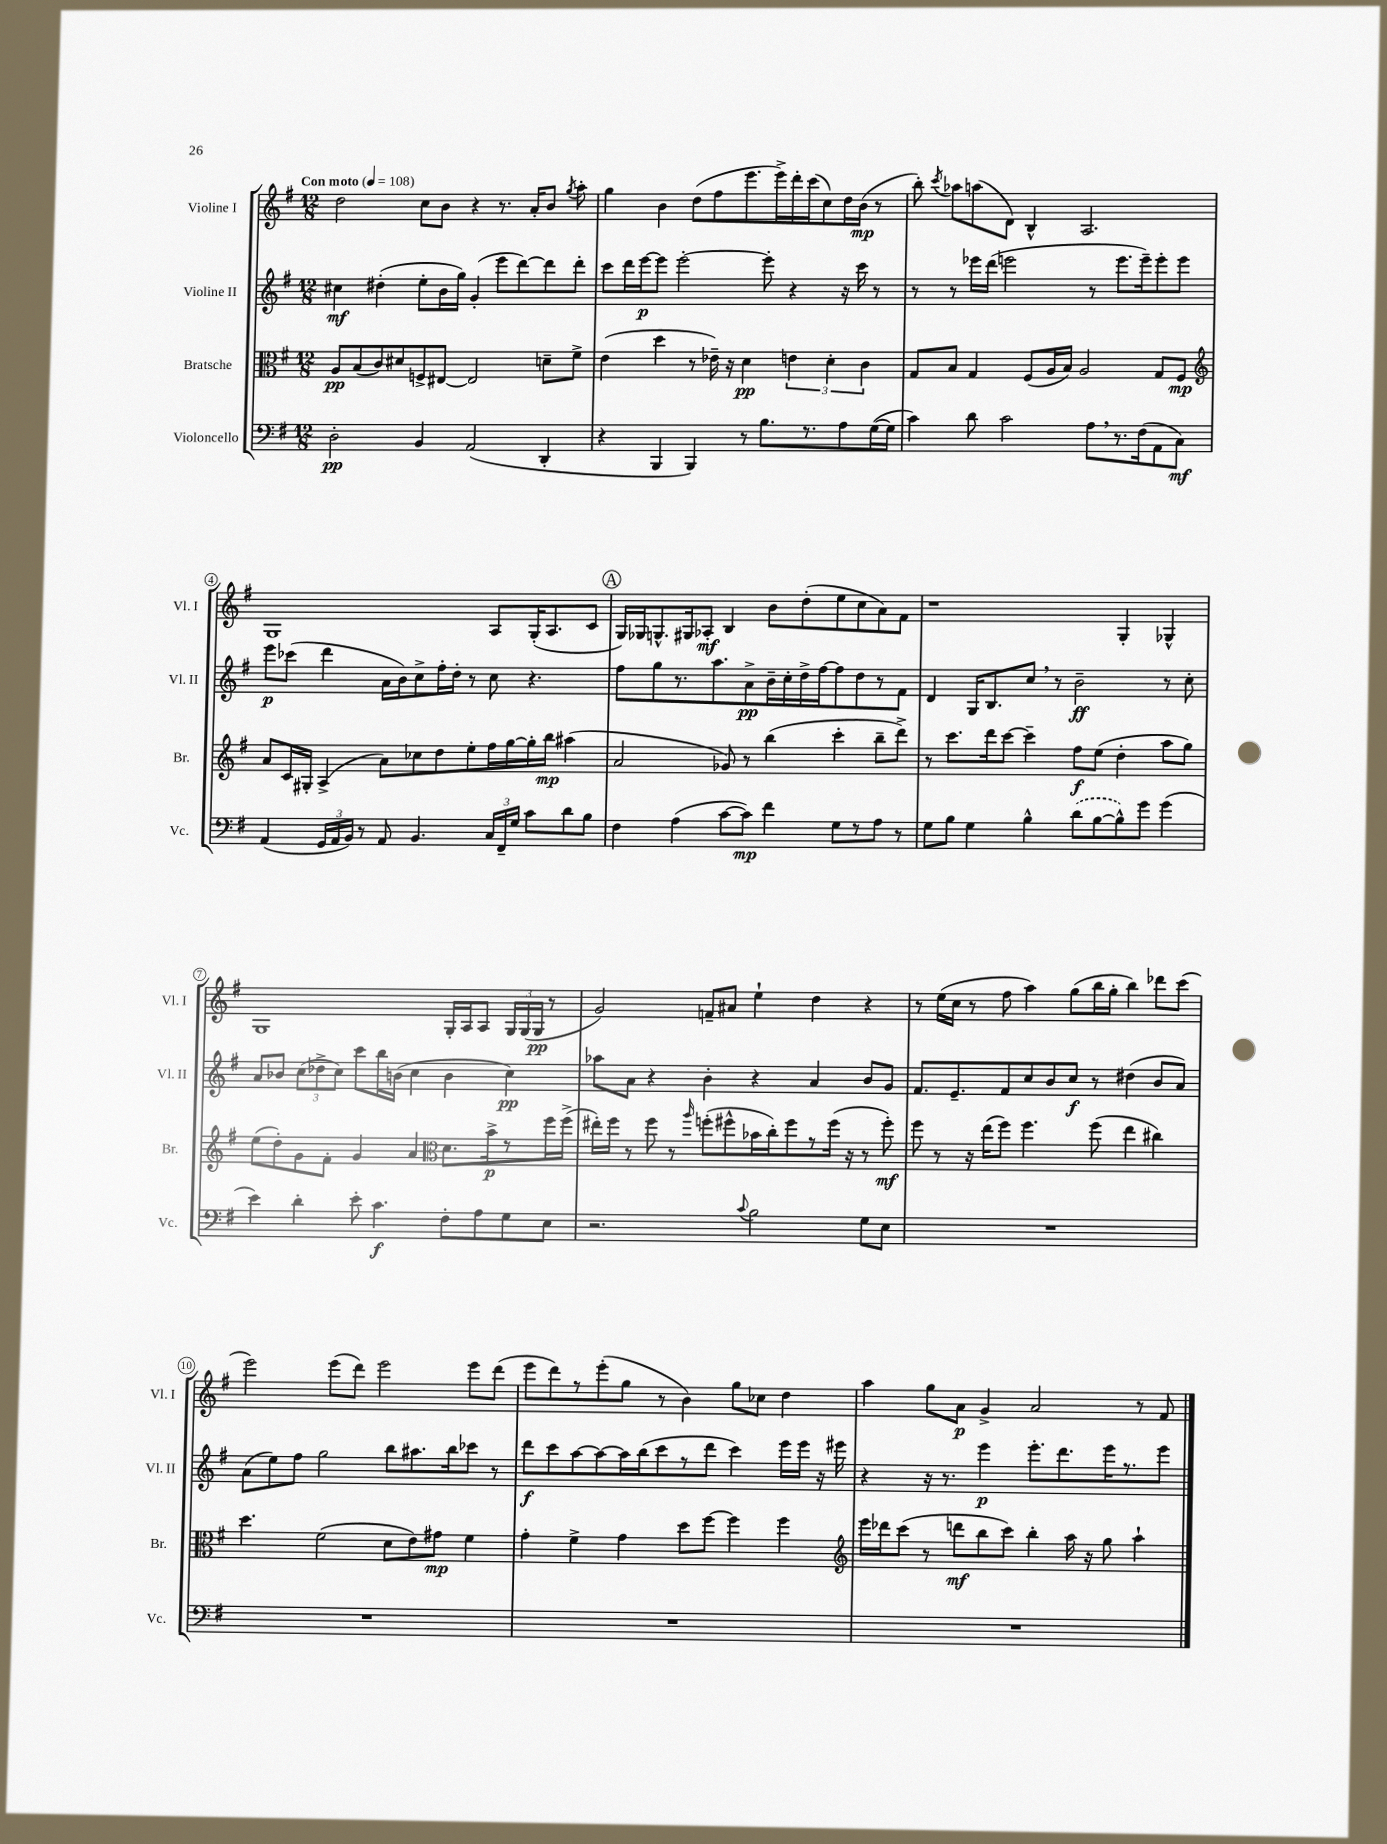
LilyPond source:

<<
\new StaffGroup <<
\new Staff = "s0" \with { instrumentName = "Violine I" shortInstrumentName = "Vl. I" } {
    \clef treble \key g \major \numericTimeSignature \time 12/8 \tempo "Con moto" 4 = 108
    \autoBeamOff d''2 c''8[ b'8] r4 r8. a'16[-. b'8] \acciaccatura { g''8 } a''8-. |
    g''4 b'4 d''8[( fis''8 e'''8. e'''16->) d'''16-. c'''16( c''8) d''16 b'16]\mp( r8 |
    b''8-.) \acciaccatura { c'''8 } aes''8[ a''8( d'8]) b4-^ a2. |
    g1 a8[ g16-.( a8. c'8] |
    \mark \markup { \circle "A" } g16[) ges16 g8.-^ gis16 aes8]-.\mf b4 b'8[ d''8-.( e''8 c''8 a'8) fis'8] |
    r1 g4-. ges4-^ |
    g1 g16[-. a16 a8] \tuplet 3/2 { g16[ g16( g16]\pp } r8 |
    g'2) f'8[-- ais'8] e''4-! d''4 r4 |
    r8 e''16[( c''16] r8 fis''8 a''4) g''8[( b''16 g''16]-. b''4) des'''8[ c'''8]( |
    e'''2) e'''8[( d'''8]) e'''2 e'''8[ d'''8]( |
    e'''8[ d'''8) r8 e'''8-.( g''8] r8 b'4) g''8[ ces''8] d''4 |
    a''4 g''8[ a'8]\p g'4-> a'2 r8 fis'8 \bar "|." |
}
\new Staff = "s1" \with { instrumentName = "Violine II" shortInstrumentName = "Vl. II" } {
    \clef treble \key g \major \numericTimeSignature \time 12/8
    \autoBeamOff cis''4\mf dis''4-.( e''8[-. b'16 g''16]) g'4-.( e'''8[ d'''8~) d'''8 d'''8]-. |
    c'''8[ d'''16 e'''16~\p e'''8] e'''2~-. e'''8-. r4 r16 c'''16 r8 |
    r8 r8 ees'''16[ d'''16]( e'''2 r8 e'''8.[ e'''16--) e'''8-. e'''8] |
    e'''8[\p ces'''8]( d'''4 a'16[ b'16) c''8-> fis''16-. d''16]-. r8 c''8 r4. |
    \mark \markup { \circle "A" } fis''8[ g''8 r8. a''8. a'8->\pp b'16-- c''16-. d''16-> fis''16~ fis''8 d''8 r8 fis'8] |
    d'4 g16[ b8. c''8] \breathe r8 b'2--\ff r8 c''8-. |
    a'8[ bes'8] \tuplet 3/2 { c''8[( des''8-> c''8]) } c'''8[ b''16 b'16]( c''4 b'4 c''4\pp) |
    aes''8[ a'8] r4 b'4-. r4 a'4 b'8[ g'8] |
    fis'8.[ e'8.-- fis'8 c''8 b'8 c''8]\f r8 dis''4( b'8[ a'8]) |
    a'8[( e''8) fis''8] g''2 b''8[ ais''8. b''16 ces'''8] r8 |
    d'''8[\f c'''8 a''8~ a''8~ a''16 b''16( c'''8 r8 d'''8] c'''4) e'''16[ e'''16] r16 eis'''16 |
    r4 r16 r8. e'''4\p e'''8.[-. d'''8. e'''16 r8. e'''8] \bar "|." |
}
\new Staff = "s2" \with { instrumentName = "Bratsche" shortInstrumentName = "Br." } {
    \clef alto \key g \major \numericTimeSignature \time 12/8
    \autoBeamOff a8[\pp b8( c'8) dis'8 f8-> eis8]~ eis2 d'8[-- fis'8]-> |
    e'4( d''4 r8 ees'16--) r16 d'4\pp \tuplet 3/2 { e'4 d'4-. c'4 } |
    g8[ b8] g4 fis8[( a16 b16]) a2 g8[ fis8]\mp |
    \clef treble a'8[ c'16 gis16]-. a4->( a'8[) ces''8 d''8 e''8-. fis''16 g''16~ g''16-. b''16]\mp ais''4( |
    \mark \markup { \circle "A" } a'2 ges'8) r8 b''4( c'''4-. b''8[-- d'''8]->) |
    r8 c'''8.[ d'''16 c'''8]~ c'''4-- fis''8[\f e''8]( d''4-. a''8[ g''8]) |
    e''8[( d''8-.) g'8 fis'8]-. g'4 a'4 \clef alto d'8.[ b'16->\p r8 fis''16 fis''16]->( |
    eis''16[-.) fis''16] r8 fis''8 r8 \grace { a''16 } f''8[-.( fis''8-^ bes'16 c''16-.) fis''8 r8 fis''16]( r16 r8 fis''8-.\mf) |
    fis''8 r8 r16 e''16[( fis''8]) fis''4. fis''8( e''4 cis''4) |
    d''4. fis'2( d'8[ e'8) gis'8]\mp fis'4 |
    g'4-. fis'4-> g'4 d''8[ fis''8]~ fis''4 fis''4 |
    \clef treble e'''16[ des'''16 c'''8]( r8 d'''8[\mf b''8 c'''8]) b''4-. a''16 r16 g''8 a''4-! \bar "|." |
}
\new Staff = "s3" \with { instrumentName = "Violoncello" shortInstrumentName = "Vc." } {
    \clef bass \key g \major \numericTimeSignature \time 12/8
    \autoBeamOff d2-.\pp b,4 a,2( d,4-. |
    r4 b,,4 b,,4) r8 b8.[ r8. a8 g16~( g16] |
    c'4) d'8 c'2 a8[ \breathe r8. fis16( a,8 c8]\mf) |
    a,4( \tuplet 3/2 { g,16[ a,16 b,16]) } r8 a,8 b,4. \tuplet 3/2 { c16[ fis,16-- g16] } c'8[ d'8 b8] |
    \mark \markup { \circle "A" } fis4 a4( c'8[~ c'8]\mp) fis'4 g8[ r8 a8] r8 |
    g8[ b8] g4 b4-^ \once \slurDashed d'8[( b8~ b8-^) g'8] g'4( |
    e'4) d'4-. e'8-. c'4.\f fis8[-. a8 g8 e8] |
    r2. \appoggiatura { c'8 } b2 g8[ e8] |
    R1. |
    R1. |
    R1. |
    R1. \bar "|." |
}
>>
>>
\layout { \context { \Score \override BarNumber.stencil = #(make-stencil-circler 0.1 0.3 ly:text-interface::print) } }
